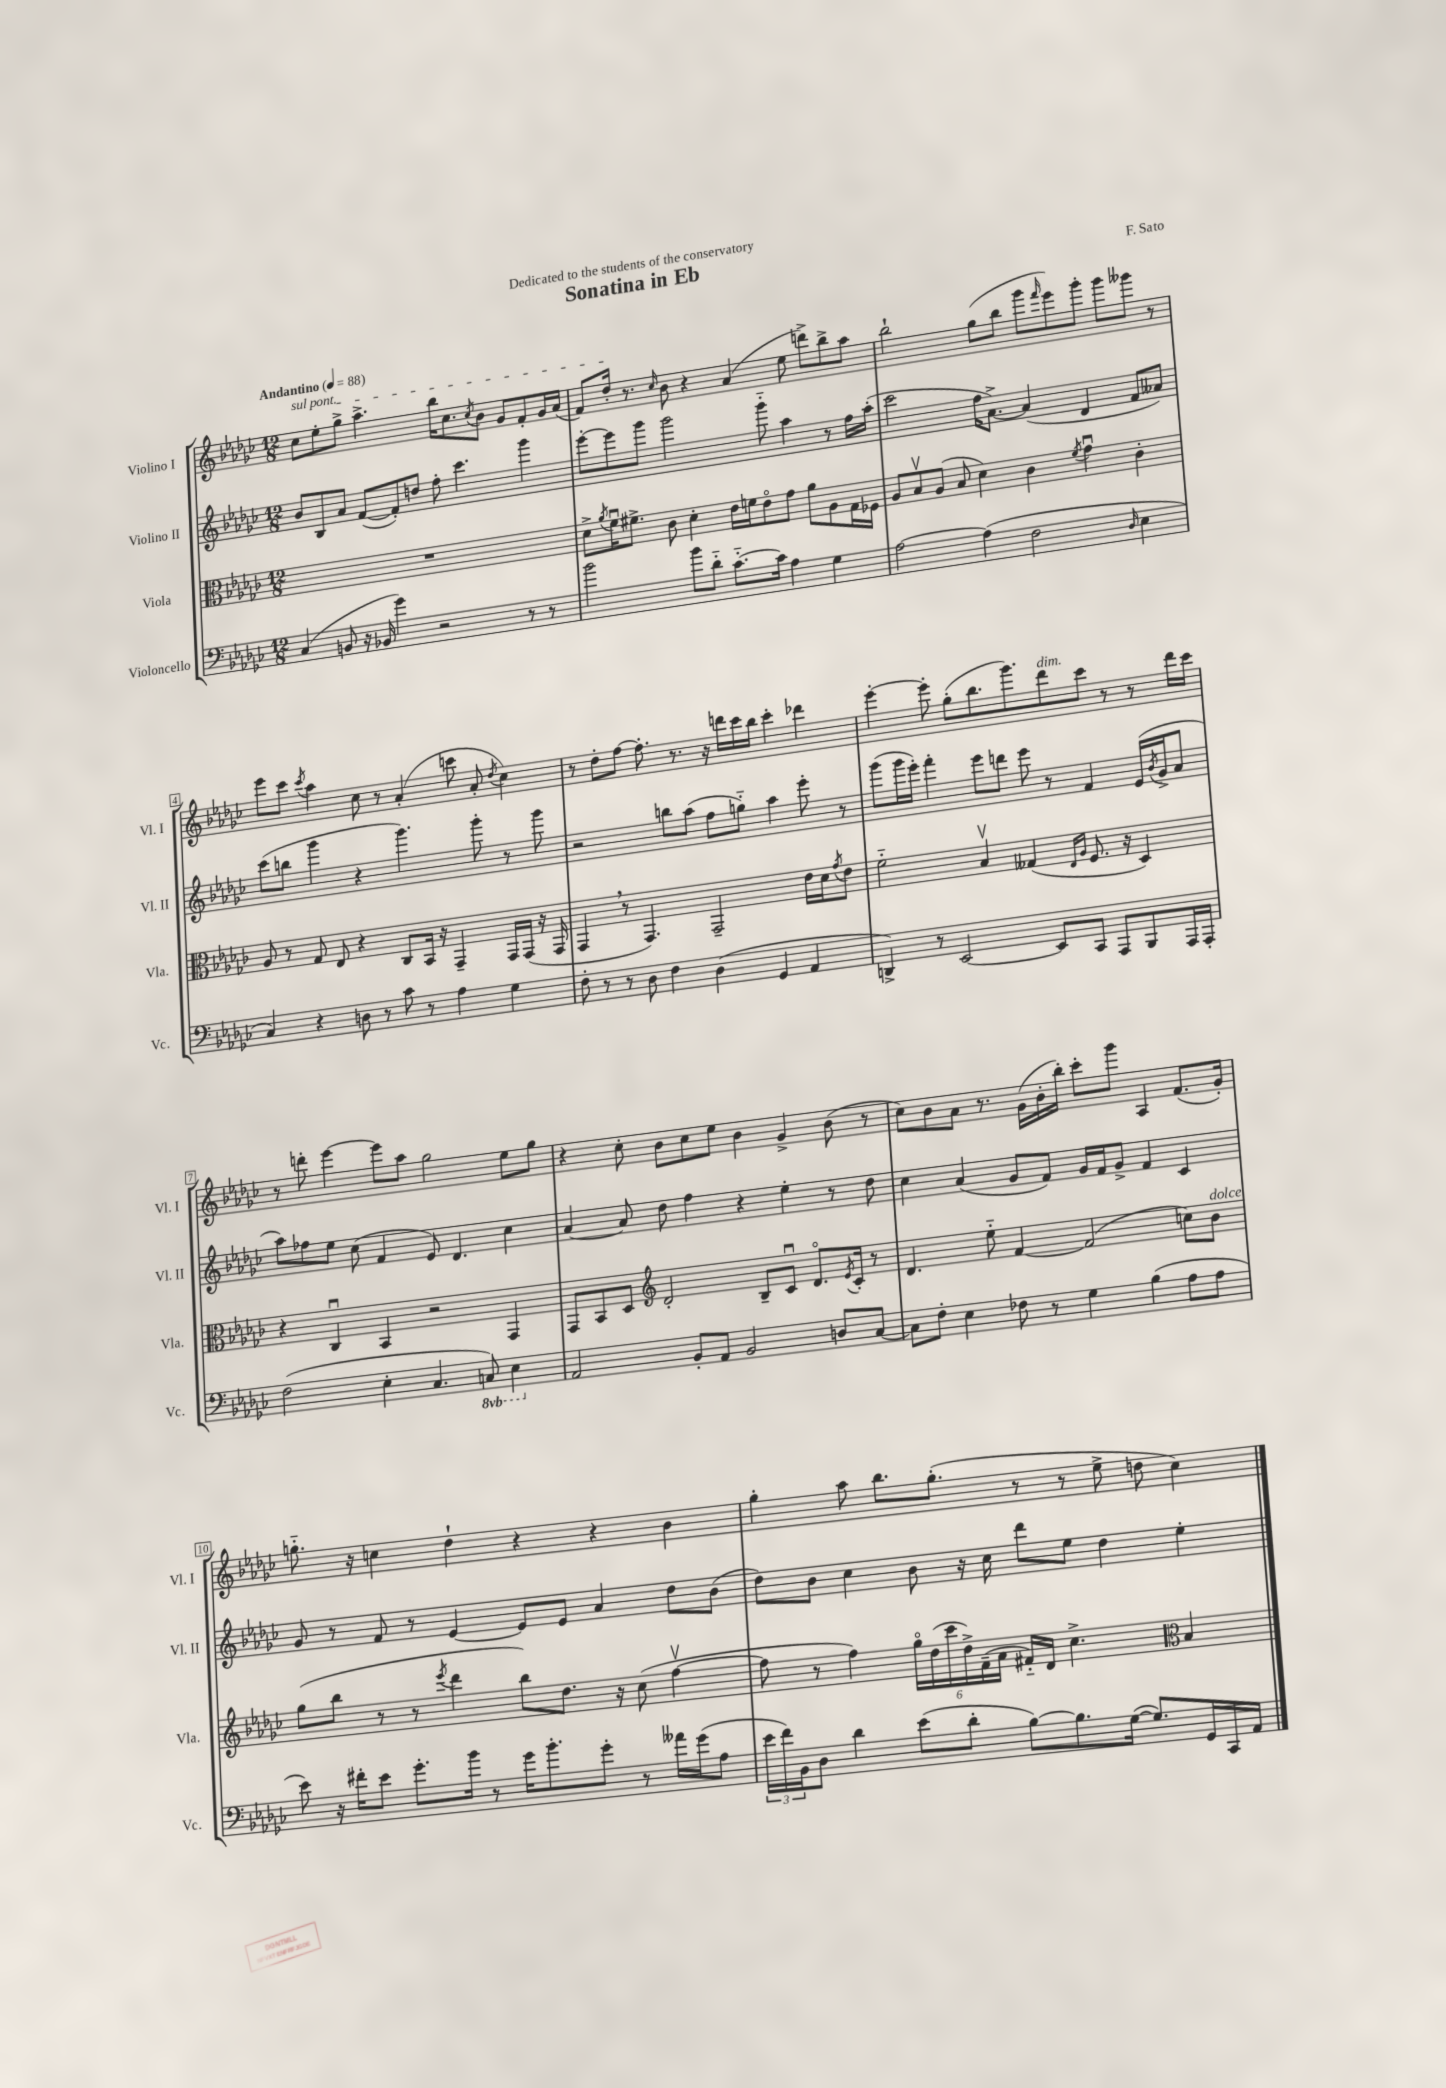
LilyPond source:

\header { title = "Sonatina in Eb" composer = "F. Sato" dedication = "Dedicated to the students of the conservatory" }
<<
\new StaffGroup <<
\new Staff = "s0" \with { instrumentName = "Violino I" shortInstrumentName = "Vl. I" } {
    \clef treble \key ges \major \numericTimeSignature \time 12/8 \tempo "Andantino" 4 = 88
    \once \override TextSpanner.bound-details.left.text = \markup { \italic "sul pont." } ces''8\startTextSpan ees''8-. ges''8-> aes''4.-> bes''16 ces''8. \acciaccatura { ces''8 } bes'8 ges'8 f'8-. ges'16 aes'16( |
    f'8) des''16-.\stopTextSpan r8. \grace { ces''16 } bes'8 r4 aes'4( ees''8 d'''8->) bes''8-> aes''8 |
    bes''2-! ges''8( bes''8 ges'''8 \grace { f'''16 } ees'''8) ges'''8-. ges'''8 geses'''8 r8 |
    ees'''8 ces'''8 \acciaccatura { ces'''8 } aes''4 ces''8 r8 aes'4-.( c'''8 aes'8-. \acciaccatura { des''8 } ces''4) |
    r8 des''8-. f''8~ f''8.-. r8. r16 d'''16 ces'''16 bes''16 ces'''4-. des'''4 |
    ees'''4~-. ees'''8-. ges''8-.( bes''8. ges'''8.) des'''8^\markup { \italic "dim." } ces'''8 r8 r8 des'''16 ces'''16 |
    r8 d'''8-. ees'''4~ ees'''8 aes''8 ges''2 ees''8 ges''8 |
    r4 ces''8-. bes'8 ces''8 ees''8 bes'4 ges'4-> bes'8( r8 |
    ces''8) bes'8 aes'8 r8. ges'16( bes'16-. bes''16-.) ces'''8-. ges'''8 aes4 f'8.( ges'16-.) |
    g''8.-_ r16 c''4 des''4-! r4 r4 bes'4 |
    ges''4-. aes''8 bes''8. ges''8.-.( r8 r8 ees''8-> d''8 ces''4) \bar "|." |
}
\new Staff = "s1" \with { instrumentName = "Violino II" shortInstrumentName = "Vl. II" } {
    \clef treble \key ges \major \numericTimeSignature \time 12/8
    bes'8 bes8 aes'8 f'8~( f'8-.) d''8 f''8-. ces'''4. ges'''4 |
    ees'''8~-. ees'''8 ges'''8 ges'''2 ges'''8-_ aes''4 r8 f''16 aes''16-.( |
    ces'''2 f''16 aes'8.~->) aes'4( des'4 f'8 aeses'8) |
    ces'''8( b''8 ges'''4 r4 ges'''4.) ges'''8-. r8 ges'''8 |
    r2 b''8 aes''8( f''8 g''8-_) aes''4 ees'''8-. r8 |
    ges'''8( ges'''16 ees'''16-.) f'''4-. ees'''8 d'''8 ees'''8 r8 f'4 ees'16( \acciaccatura { bes'8 } ges'16-> aes'8 |
    aes''8) fes''8 ees''8 ces''8( f'4 ees'8) des'4. ces''4 |
    aes'4~ aes'8 des''8 f''4 r4 ees''4-. r8 des''8 |
    ces''4 aes'4( ges'8 f'8) ges'16 f'16 ges'8-> f'4 ces'4 |
    ges'8 r8 f'8 r8 ees'4~ ees'8 ees'8 aes'4 des''8 bes'8( |
    des''8) bes'8 ces''4 bes'8 r16 ces''16 des'''8 ees''8 des''4 ees''4-. \bar "|." |
}
\new Staff = "s2" \with { instrumentName = "Viola" shortInstrumentName = "Vla." } {
    \clef alto \key ges \major \numericTimeSignature \time 12/8
    R1. |
    des'8-> \acciaccatura { aes'8 } f'16\downbow fis'8.-> ces'8 des'4-. ees'16 f'16 ees'8\flageolet ges'8 aes'8 aes8 ges16 fes16 |
    aes8 bes8\upbow aes8( bes8 des'4) ces'4 \acciaccatura { f'8 } ges'4\downbow ces'4-. |
    aes8 r8 ges8 ees8 r4 ces8 bes,16 r16 ges,4-- ges,16 ges,16( r16 ges,16 |
    ges,4 \breathe r8 ges,4.) ges,2-- ees'16 des'16 \acciaccatura { ges'8 } ees'8 |
    f'2-_ bes4\upbow geses4( \grace { ees16 aes16 } f8. r16 des4) |
    r4 ces4\downbow bes,4 r2 ges,4 |
    ges,8 bes,8 des8 \clef treble des'2-. bes8-- ces'8\downbow des'8.\flageolet \acciaccatura { ees'8 } ces'16-. r8 |
    des'4. ees''8-_ f'4~ f'2( c''8) bes'8^\markup { \italic "dolce" } |
    ges''8( bes''8 r8 r8 \acciaccatura { ees'''8 } des'''4 bes''8) des''8. r16 ces''8( f''4~\upbow |
    f''8 r8 f''4) \tuplet 6/4 { ges''16\flageolet des''16( ces'''16 des''16->) f'16--( aes'16 } fis'16-_) des'16 ces''4.-> \clef alto bes4 \bar "|." |
}
\new Staff = "s3" \with { instrumentName = "Violoncello" shortInstrumentName = "Vc." } {
    \clef bass \key ges \major \numericTimeSignature \time 12/8 \set Staff.ottavationMarkups = #ottavation-simple-ordinals
    ces4( b,8 r16 bes,16 ges'4) r2 r8 r8 |
    bes'2 bes'8 des'8-_ ces'8.~-_ ces'16 aes4 ges4 |
    aes2~ aes4( f2 \grace { des16 } ees4 |
    ces4) r4 d8 r8 ces'8 r8 aes4 ges4 |
    f8-. r8 r8 des8 f4 des4( ges,4 aes,4 |
    d,4->) r8 ees,2~ ees,8 ces,8 aes,,8 bes,,8 aes,,16 aes,,16-. |
    f2( ees4-. ces4. \ottava #-1 c,8) ees,4 \ottava #0 |
    aes,2 bes,8-. aes,8 bes,2 d8 ces8~ |
    ces8 f8-. ees4 fes8 r8 ges4 bes4( aes8 aes8 |
    ees'8) r16 fis'16-. ees'8 ges'8.-. bes'16 r8 ges'16 bes'8.-. ges'8-. r8 aeses'16 ges'16( aes8 |
    \tuplet 3/2 { ees'16 f'16) bes,16 } des8 des'4 ees'8( des'8-. bes8~) bes8. ges16~( ges8.) ges,16 ces,16 aes,16 \bar "|." |
}
>>
>>
\layout { \context { \Score \override BarNumber.stencil = #(make-stencil-boxer 0.1 0.3 ly:text-interface::print) } }
